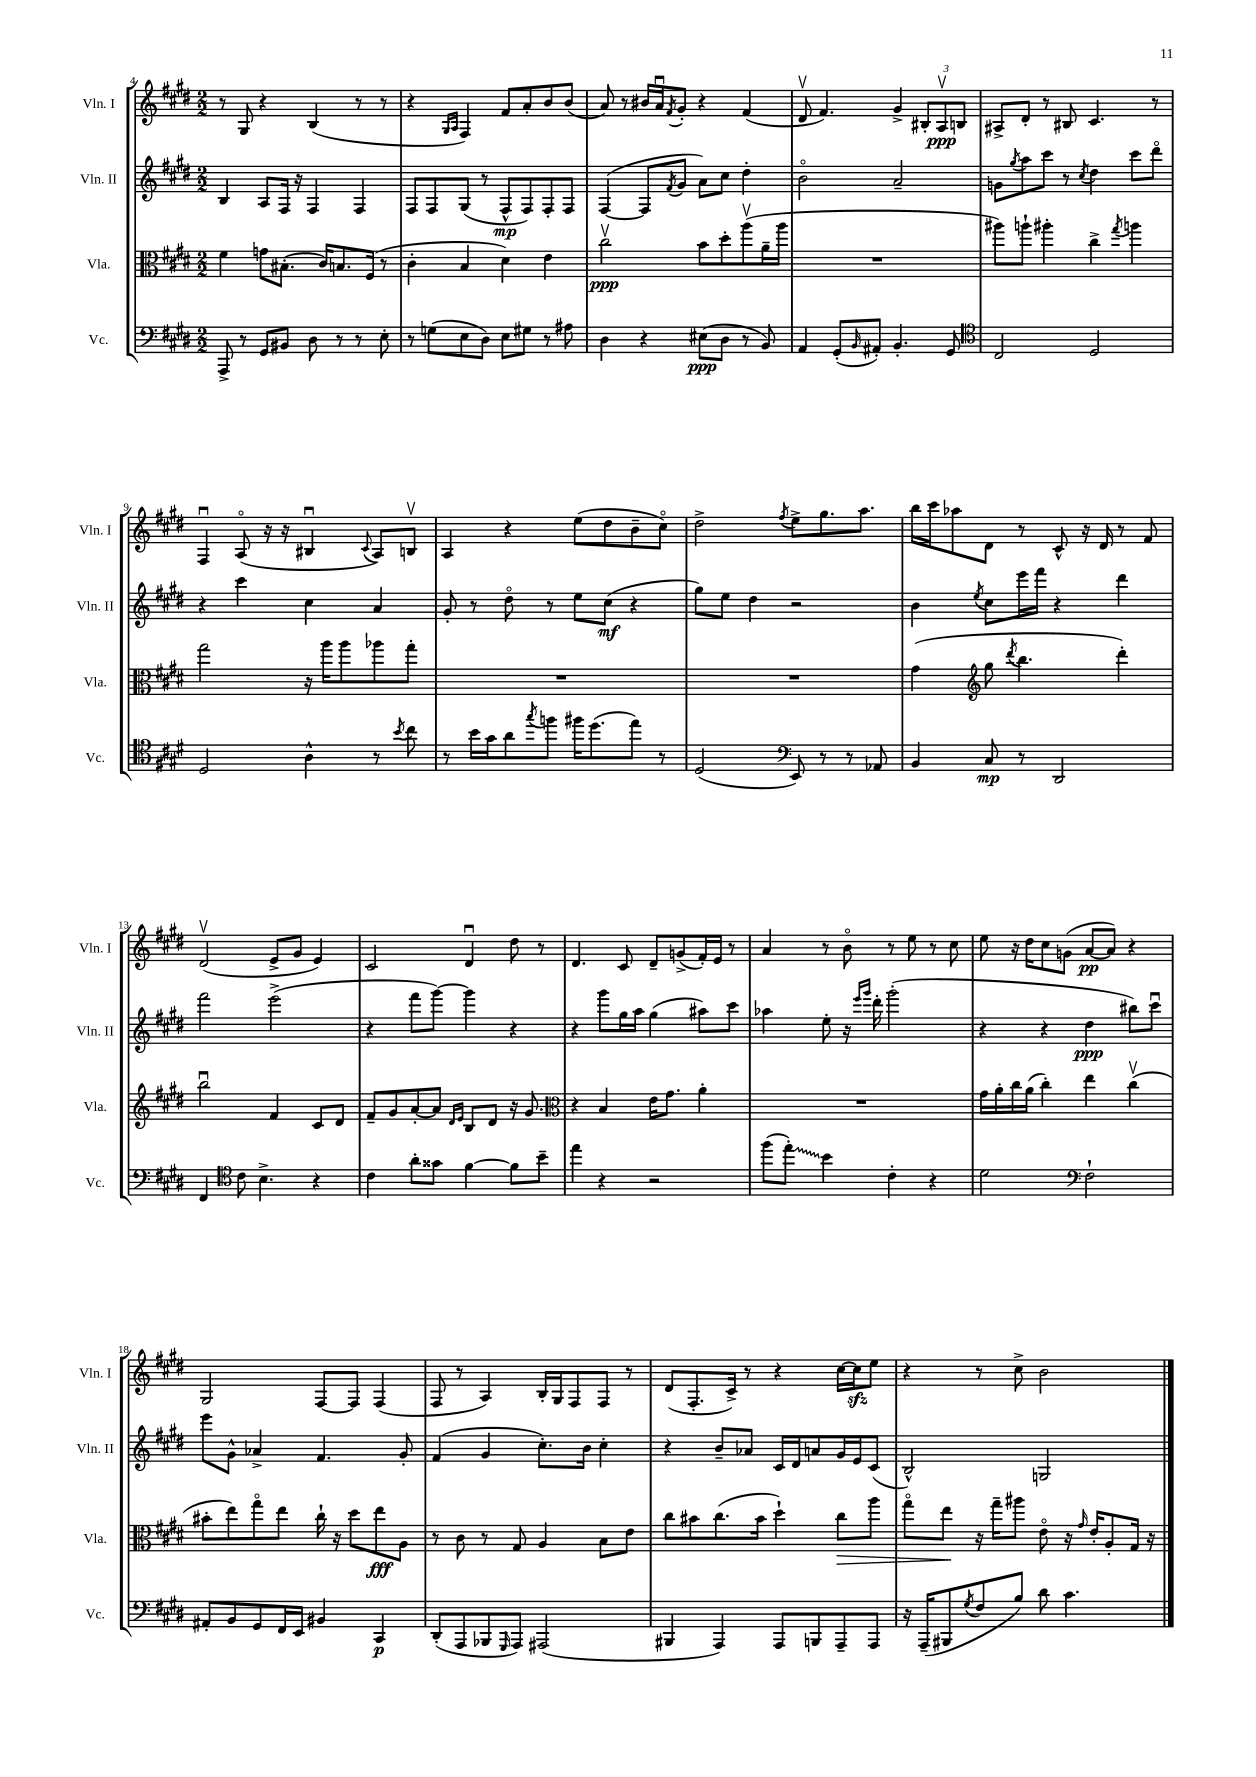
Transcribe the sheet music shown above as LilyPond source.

<<
\new StaffGroup <<
\new Staff = "s0" \with { instrumentName = "Vln. I" shortInstrumentName = "Vln. I" } {
    \clef treble \key e \major \numericTimeSignature \time 2/2
    r8 gis8 r4 b4( r8 r8 |
    r4 \grace { gis16 a16 } fis4) fis'8 a'8-. b'8 b'8( |
    a'8) r8 bis'16 a'16\downbow \acciaccatura { fis'8 } gis'8-. r4 fis'4( |
    dis'8\upbow fis'4.) gis'4-> \tuplet 3/2 { bis8-. a8\upbow\ppp b8 } |
    ais8-> dis'8-. r8 bis8 cis'4. r8 |
    fis4\downbow a8\flageolet( r16 r16 bis4\downbow \appoggiatura { cis'8 } a8) b8\upbow |
    a4 r4 e''8( dis''8 b'8-- cis''8\flageolet) |
    dis''2-> \acciaccatura { fis''8 } e''8-> gis''8. a''8. |
    b''16 cis'''16 aes''8 dis'8 r8 cis'8-^ r16 dis'16 r8 fis'8 |
    dis'2\upbow( e'8-> gis'8 e'4) |
    cis'2 dis'4\downbow dis''8 r8 |
    dis'4. cis'8 dis'8-- g'8->( fis'16-.) e'16 r8 |
    a'4 r8 b'8\flageolet r8 e''8 r8 cis''8 |
    e''8 r16 dis''16 cis''8 g'8( a'8~\pp a'8) r4 |
    gis2 fis8~ fis8 fis4( |
    fis8 r8 a4) b16-. gis16 fis8 fis8 r8 |
    dis'8( fis8.-. cis'16->) r8 r4 cis''16~ cis''16\sfz e''8 |
    r4 r8 cis''8-> b'2 \bar "|." |
}
\new Staff = "s1" \with { instrumentName = "Vln. II" shortInstrumentName = "Vln. II" } {
    \clef treble \key e \major \numericTimeSignature \time 2/2
    b4 a8 fis16 r16 fis4 fis4 |
    fis8 fis8 gis8( r8 fis8-^\mp fis8) fis8-. fis8 |
    fis4~( fis8 \acciaccatura { fis'8 } gis'8 a'8) cis''8 dis''4-. |
    b'2\flageolet a'2-- |
    g'8 \acciaccatura { gis''8 } a''8 cis'''8 r8 \acciaccatura { cis''8 } dis''4 cis'''8 dis'''8\flageolet |
    r4 cis'''4 cis''4 a'4 |
    gis'8-. r8 dis''8\flageolet r8 e''8 cis''8\mf( r4 |
    gis''8) e''8 dis''4 r2 |
    b'4 \acciaccatura { e''8 } cis''8 e'''16 fis'''16 r4 dis'''4 |
    fis'''2 e'''2->( |
    r4 fis'''8 gis'''8~) gis'''4 r4 |
    r4 gis'''8 gis''16 a''16 gis''4( ais''8) cis'''8 |
    aes''4 e''8-. r16 \grace { e'''16 gis'''16 } dis'''16-. gis'''2-.( |
    r4 r4 dis''4\ppp bis''8) cis'''8\downbow |
    e'''8 gis'8-^ aes'4-> fis'4. gis'8-. |
    fis'4( gis'4 cis''8.-.) b'16 cis''4-. |
    r4 b'8-- aes'8 cis'16 dis'16 a'8 gis'16 e'16 cis'8( |
    b2-^) g2 \bar "|." |
}
\new Staff = "s2" \with { instrumentName = "Vla." shortInstrumentName = "Vla." } {
    \clef alto \key e \major \numericTimeSignature \time 2/2
    fis'4 g'8 bis8.-.( cis'16) b8. fis16( r8 |
    cis'4-. b4 dis'4) e'4 |
    cis''2\upbow\ppp b'8 dis''8-. a''8\upbow( a'16-- a''16 |
    R1 |
    ais''8) a''8-! ais''4-. cis''4-> \acciaccatura { gis''8 } a''4 |
    gis''2 r16 a''16 a''8 aes''8 gis''8-. |
    R1 |
    R1 |
    gis'4( \clef treble gis''8 \acciaccatura { dis'''8 } b''4. dis'''4-.) |
    b''2\downbow fis'4 cis'8 dis'8 |
    fis'8-- gis'8 a'8~-. a'8 \grace { dis'16 e'16 } b8 dis'8 r16 gis'8. |
    \clef alto r4 b4 e'16 gis'8. a'4-. |
    R1 |
    gis'16 a'16-. cis''16 a'16( cis''4-.) e''4 cis''4\upbow( |
    bis'8-. e''8) gis''8\flageolet e''8 cis''16-! r16 dis''8 e''8\fff a8 |
    r8 cis'8 r8 gis8 a4 b8 e'8 |
    cis''8 bis'8 cis''8.( bis'16 dis''4-!) cis''8\> a''8 |
    gis''8\flageolet e''8\! r16 gis''16-- ais''8 e'8\flageolet r16 \grace { gis'16 } e'16-. a8-. gis16 r16 \bar "|." |
}
\new Staff = "s3" \with { instrumentName = "Vc." shortInstrumentName = "Vc." } {
    \clef bass \key e \major \numericTimeSignature \time 2/2
    a,,8-> r8 gis,8 bis,8 dis8 r8 r8 e8-. |
    r8 g8( e8 dis8) e8 gis8 r8 ais8 |
    dis4 r4 eis8\ppp( dis8 r8 b,8) |
    a,4 gis,8-.( \grace { b,16 } ais,8-.) b,4.-. gis,8 |
    \clef tenor cis2 dis2 |
    dis2 a4-^ r8 \acciaccatura { b'8 } cis''8 |
    r8 b'16 gis'16 a'8 \acciaccatura { gis''8 } f''8 fis''16 dis''8.( e''8) r8 |
    dis2( \clef bass e,8) r8 r8 aes,8 |
    b,4 cis8\mp r8 dis,2 |
    fis,4 \clef tenor cis'8 b4.-> r4 |
    cis'4 a'8-. gisis'8 fis'4~ fis'8 b'8-- |
    e''4 r4 r2 |
    fis''8( \once \override Glissando.style = #'zigzag e''8-.\glissando) b'4 cis'4-. r4 |
    dis'2 \clef bass fis2-! |
    ais,8-. b,8 gis,8 fis,16 e,16 bis,4 cis,4\p |
    dis,8-.( a,,8 bes,,8 \grace { gis,,16 } a,,8) ais,,2( |
    bis,,4 a,,4) a,,8 b,,8 a,,8-- a,,8 |
    r16 a,,16--( bis,,8 \acciaccatura { gis8 } fis8 b8) dis'8 cis'4. \bar "|." |
}
>>
>>
\layout { \context { \Score currentBarNumber = #4 } }
